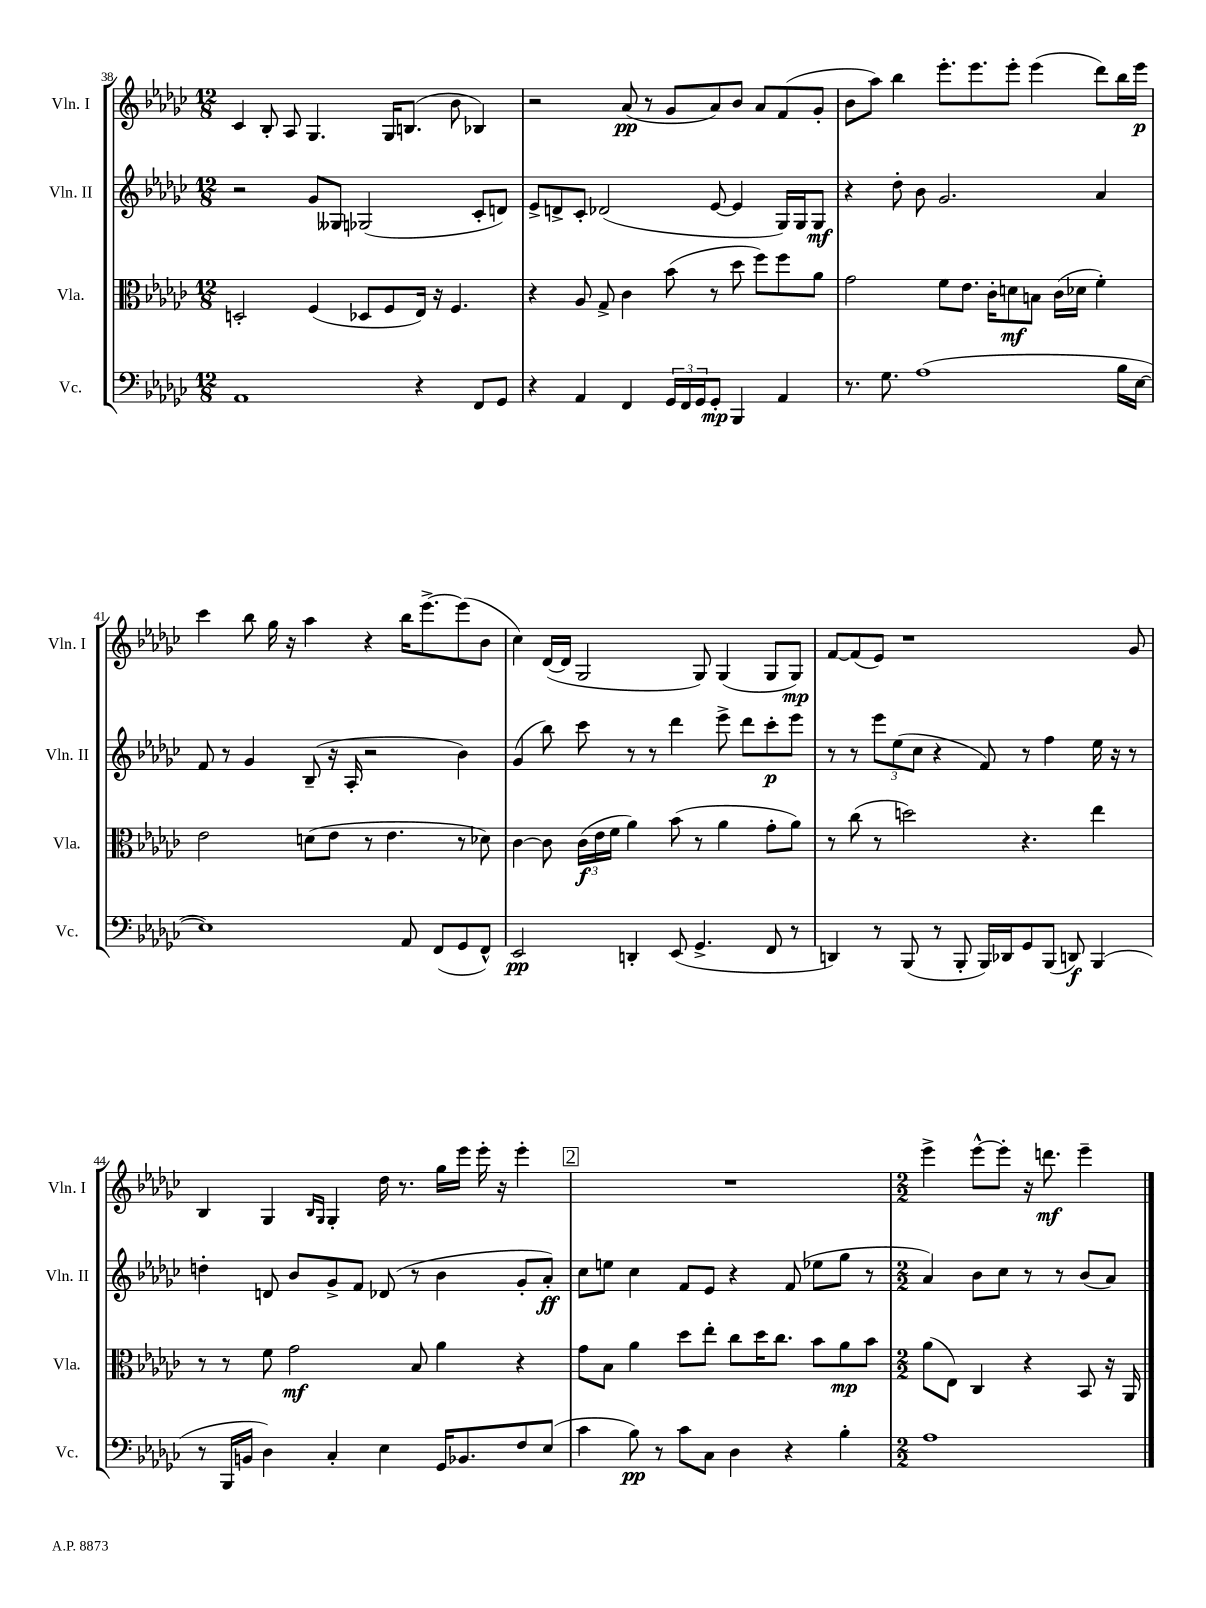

**kern	**dynam	**kern	**dynam	**kern	**dynam	**kern	**dynam
*part4	*part4	*part3	*part3	*part2	*part2	*part1	*part1
*staff4	*staff4	*staff3	*staff3	*staff2	*staff2	*staff1	*staff1
*I"Vc.	*	*I"Vla.	*	*I"Vln. II	*	*I"Vln. I	*
*I'Vc.	*	*I'Vla.	*	*I'Vln. II	*	*I'Vln. I	*
*clefF4	*	*clefC3	*	*clefG2	*	*clefG2	*
*k[b-e-a-d-g-c-]	*	*k[b-e-a-d-g-c-]	*	*k[b-e-a-d-g-c-]	*	*k[b-e-a-d-g-c-]	*
*M12/8	*	*M12/8	*	*M12/8	*	*M12/8	*
=38	=38	=38	=38	=38	=38	=38	=38
1AA-	.	2Dn'/	.	2r	.	4c-/	.
.	.	.	.	.	.	8B-'/	.
.	.	.	.	.	.	8A-/	.
.	.	(4F/	.	8g-/L	.	4.G-/	.
.	.	.	.	8G--X/J	.	.	.
.	.	8D-X/L	.	(2G-X/	.	.	.
.	.	8F/	.	.	.	16G-/KL	.
.	.	.	.	.	.	(8.Bn/J	.
4r	.	16E-/Jk)	.	.	.	.	.
.	.	16r	.	.	.	.	.
.	.	4.F/	.	.	.	8b-\	.
8FF/L	.	.	.	8c-'/L	.	4B-X/)	.
8GG-/J	.	.	.	8dn/J)	.	.	.
=39	=39	=39	=39	=39	=39	=39	=39
4r	.	4r	.	8e-^/L	.	2r	.
.	.	.	.	8dn^/	.	.	.
4AA-/	.	8A-/	.	8c-'/J	.	.	.
.	.	8G-^/	.	(2d-X/	.	.	.
4FF/	.	4c-\	.	.	.	(8a-/	pp
.	.	.	.	.	.	8r	.
24GG-/LL	.	(8b-\	.	.	.	8g-/L	.
24FF/	.	.	.	.	.	.	.
24GG-/J	.	.	.	.	.	.	.
8GG-'/J	mp	8r	.	[8e-/	.	8a-/)	.
4BBB-/	.	8dd-\	.	4e-/]	.	8b-/J	.
.	.	8ff\L)	.	.	.	8a-/L	.
4AA-/	.	8ff\	.	16G-/LL)	.	(8f/	.
.	.	.	.	16G-/J	.	.	.
.	.	8a-\J	.	8G-/J	mf	8g-'/J	.
=40	=40	=40	=40	=40	=40	=40	=40
8.r	.	2g-\	.	4r	.	8b-\L	.
.	.	.	.	.	.	8aa-\J)	.
8.G-\	.	.	.	.	.	.	.
.	.	.	.	8dd-'\	.	4bb-\	.
(1A-	.	.	.	8b-\	.	.	.
.	.	8f\L	.	2.g-/	.	8.eee-'\L	.
.	.	8.e-\J	.	.	.	.	.
.	.	.	.	.	.	8.eee-\	.
.	.	16c-'\KL	.	.	.	.	.
.	.	8dn\	mf	.	.	8eee-'\J	.
.	.	8Bn\J	.	.	.	(4eee-\	.
.	.	(16c-\LL	.	.	.	.	.
.	.	16d-X\JJ	.	.	.	.	.
.	.	4f'\)	.	4a-/	.	8ddd-\L)	.
16B-\LL	.	.	.	.	.	16bb-\L	.
[16E-\JJ	.	.	.	.	.	16eee-\JJ	p
!!LO:LB:g=z
=41	=41	=41	=41	=41	=41	=41	=41
1E-])	.	2e-\	.	8f/	.	4ccc-\	.
.	.	.	.	8r	.	.	.
.	.	.	.	4g-/	.	8bb-\	.
.	.	.	.	.	.	16gg-\	.
.	.	.	.	.	.	16r	.
.	.	(8dn\L	.	(8B-~/	.	4aa-\	.
.	.	8e-\J	.	16r	.	.	.
.	.	.	.	16A-'/	.	.	.
.	.	8r	.	2r	.	4r	.
.	.	4.e-\	.	.	.	.	.
8AA-/	.	.	.	.	.	16bb-\KL	.
.	.	.	.	.	.	[8.eee-^\	.
(8FF/L	.	.	.	.	.	.	.
8GG-/	.	8r	.	4b-\)	.	(8eee-\]	.
8FF^^/J)	.	8d-X\)	.	.	.	8b-\J	.
=42	=42	=42	=42	=42	=42	=42	=42
2EE-/	pp	[4c-\	.	(4g-/	.	4cc-\)	.
.	.	8c-\]	.	8bb-\)	.	([16d-/LL	.
.	.	.	.	.	.	16d-/JJ]	.
.	.	(24c-\LL	f	8ccc-\	.	2G-/	.
.	.	24e-\	.	.	.	.	.
.	.	24f\JJ	.	.	.	.	.
4DDn'/	.	4a-\)	.	8r	.	.	.
.	.	.	.	8r	.	.	.
(8EE-/	.	(8b-\	.	4ddd-\	.	.	.
4.GG-^/	.	8r	.	.	.	8G-/)	.
.	.	4a-\	.	8eee-^\	.	(4G-/	.
.	.	.	.	8ddd-\L	.	.	.
8FF/	.	8g-'\L	.	8ccc-'\	p	8G-/L	.
8r	.	8a-\J)	.	8eee-\J	.	8G-/J)	mp
=43	=43	=43	=43	=43	=43	=43	=43
4DDn/)	.	8r	.	8r	.	[8f/L	.
.	.	(8cc-\	.	8r	.	(8f/]	.
8r	.	8r	.	12eee-\L	.	8e-/J)	.
.	.	.	.	(12ee-\	.	.	.
(8BBB-/	.	2ddn\)	.	.	.	1r	.
.	.	.	.	12cc-\J	.	.	.
8r	.	.	.	4r	.	.	.
8BBB-'/	.	.	.	.	.	.	.
16BBB-/LL)	.	.	.	8f/)	.	.	.
16DD-X/J	.	.	.	.	.	.	.
8GG-/	.	4.r	.	8r	.	.	.
(8BBB-/J	.	.	.	4ff\	.	.	.
8DDn/)	f	.	.	.	.	.	.
(4BBB-/	.	4ee-\	.	16ee-\	.	.	.
.	.	.	.	16r	.	.	.
.	.	.	.	8r	.	8g-/	.
!!LO:LB:g=z
=44	=44	=44	=44	=44	=44	=44	=44
8r	.	8r	.	4ddn'\	.	4B-/	.
16BBB-/LL	.	8r	.	.	.	.	.
16BBn/JJ	.	.	.	.	.	.	.
4D-\)	.	8f\	.	8dn/	.	4G-/	.
.	.	2g-\	mf	8b-/L	.	.	.
.	.	.	.	.	.	16qqB-/LL	.
.	.	.	.	.	.	16qqG-/JJ	.
4C-'/	.	.	.	8g-^/	.	4G-'/	.
.	.	.	.	8f/J	.	.	.
4E-\	.	.	.	(8d-X/	.	16dd-\	.
.	.	.	.	.	.	8.r	.
.	.	8B-/	.	8r	.	.	.
16GG-/KL	.	4a-\	.	4b-\	.	16gg-\LL	.
8.BB-X/	.	.	.	.	.	16eee-\JJ	.
.	.	.	.	.	.	16eee-'\	.
.	.	.	.	.	.	16r	.
8F/	.	4r	.	8g-'/L	.	4eee-'\	.
(8E-/J	.	.	.	8a-'/J)	ff	.	.
!!LO:REH:place=s1:t=2
=45	=45	=45	=45	=45	=45	=45	=45
4c-\	.	8g-\L	.	8cc-\L	.	1.r	.
.	.	8B-\J	.	8een\J	.	.	.
8B-\)	pp	4a-\	.	4cc-\	.	.	.
8r	.	.	.	.	.	.	.
8c-\L	.	8dd-\L	.	8f/L	.	.	.
8C-\J	.	8ee-'\J	.	8e-/J	.	.	.
4D-\	.	8cc-\L	.	4r	.	.	.
.	.	16dd-\K	.	.	.	.	.
.	.	8.cc-\J	.	.	.	.	.
4r	.	.	.	(8f/	.	.	.
.	.	8b-\L	.	8ee-X\L	.	.	.
4B-'\	.	8a-\	mp	8gg-\J	.	.	.
.	.	8b-\J	.	8r	.	.	.
=46	=46	=46	=46	=46	=46	=46	=46
*M2/2	*	*M2/2	*	*M2/2	*	*M2/2	*
1A-	.	(8a-\L	.	4a-/)	.	4eee-^\	.
.	.	8E-\J)	.	.	.	.	.
.	.	4C-/	.	8b-\L	.	[8eee-^^\L	.
.	.	.	.	8cc-\J	.	8eee-'\J]	.
.	.	4r	.	8r	.	16r	.
.	.	.	.	.	.	8.dddn\	mf
.	.	.	.	8r	.	.	.
.	.	8BB-/	.	(8b-/L	.	4eee-~\	.
.	.	16r	.	8a-/J)	.	.	.
.	.	16AA-/	.	.	.	.	.
==	==	==	==	==	==	==	==
*-	*-	*-	*-	*-	*-	*-	*-
